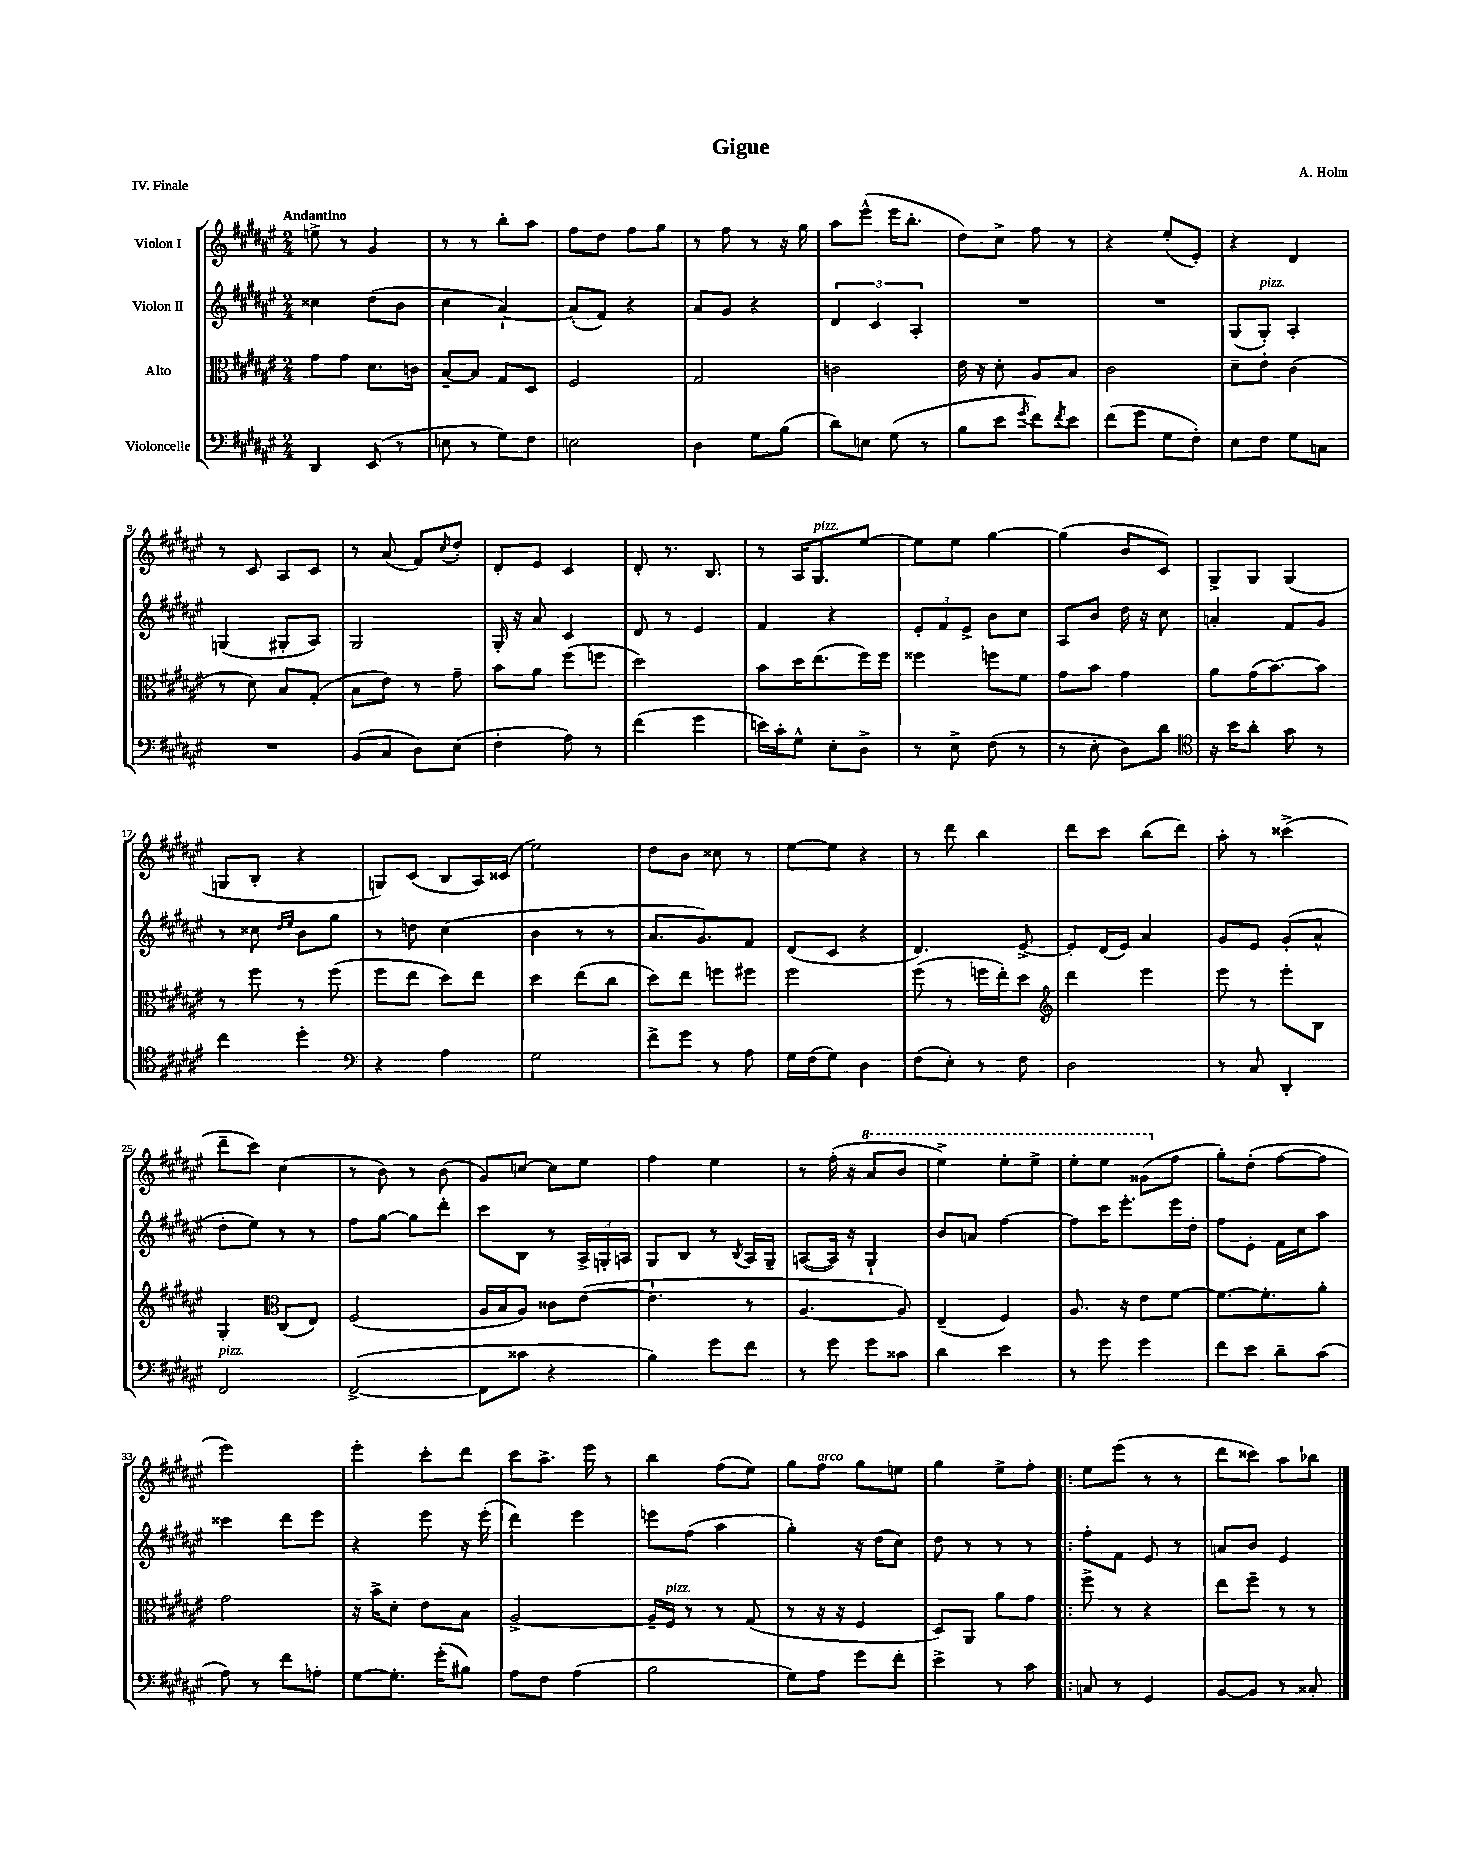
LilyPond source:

\header { title = "Gigue" composer = "A. Holm" piece = "IV. Finale" }
<<
\new StaffGroup <<
\new Staff = "s0" \with { instrumentName = "Violon I" } {
    \clef treble \key fis \major \numericTimeSignature \time 2/4 \tempo "Andantino"
    e''8-> r8 gis'4 |
    r8 r8 b''8-. ais''8 |
    fis''8 dis''8 fis''8 gis''8 |
    r8 fis''8 r8 r16 gis''16 |
    ais''8 eis'''8-^( eis'''16 b''8.-. |
    dis''8) cis''8-> fis''8 r8 |
    r4 eis''8-.( eis'8-.) |
    r4 dis'4 |
    r8 cis'8 ais8 cis'8 |
    r8 ais'8( fis'8) \acciaccatura { cis''8 } dis''8-. |
    dis'8-. eis'8 cis'4 |
    dis'8-. r8. b8. |
    r8 ais16 gis8.^\markup { \italic "pizz." } eis''8~ |
    eis''8 eis''8 gis''4~ |
    gis''4( b'8 cis'8) |
    gis8-> gis8 gis4( |
    g8 b8-. r4 |
    g8) cis'8( b8 ais16) cisis'16( |
    eis''2) |
    dis''8 b'8 cisis''8 r8 |
    eis''8~ eis''8 r4 |
    r8 dis'''8 b''4 |
    dis'''8 cis'''8 b''8( dis'''8) |
    ais''8-. r8 cisis'''4->( |
    dis'''8-- cis'''8) cis''4( |
    r8 b'8) r8 b'8( |
    gis'8) c''8~ c''8 eis''8 |
    fis''4 eis''4 |
    r8 fis''16-.( r16 \ottava #1 ais''8 b''8 |
    eis'''4->) eis'''8-. eis'''8-> |
    eis'''8-. eis'''8 gisis''8( \ottava #0 fis''8 |
    gis''8-.) dis''8-.( fis''8~ fis''8 |
    eis'''2) |
    eis'''4-. cis'''8-. dis'''8 |
    cis'''8 ais''8.-> eis'''16 r8 |
    b''4 fis''8( eis''8) |
    gis''8 fis''8^\markup { \italic "arco" } gis''8 e''8 |
    gis''4 eis''8-> fis''8-. |
    \bar ".|:" eis''8 eis'''8( r8 r8 |
    dis'''8 cisis'''8) ais''8 bes''8 \bar "|." |
}
\new Staff = "s1" \with { instrumentName = "Violon II" } {
    \clef treble \key fis \major \numericTimeSignature \time 2/4
    cisis''4 dis''8( b'8 |
    cis''4 ais'4~-!) |
    ais'8-.( fis'8) r4 |
    ais'8 gis'8 r4 |
    \tuplet 3/2 { dis'4 cis'4 ais4-. } |
    R2 |
    R2 |
    gis8( gis8-.^\markup { \italic "pizz." }) ais4-. |
    g4( gis8-. ais8) |
    gis2 |
    gis16-. r16 ais'8 cis'4 |
    dis'8 r8 eis'4 |
    fis'4 r4 |
    \tuplet 3/2 { eis'8-. fis'8 eis'8-> } b'8 cis''8 |
    ais8 b'8 dis''16 r16 cis''8 |
    a'4-. fis'8 gis'8 |
    r8 cisis''8 \grace { dis''16 eis''16 } b'8 gis''8 |
    r8 d''8 cis''4( |
    b'4 r8 r8 |
    ais'8. gis'8.) fis'8 |
    dis'8( cis'8 r4 |
    dis'4.) eis'8~-> |
    eis'8-. dis'16( eis'16) ais'4 |
    gis'8 eis'8 gis'8-.( ais'8-^ |
    dis''8-. eis''8) r8 r8 |
    fis''8 gis''8~ gis''8 dis'''8-. |
    cis'''8 b8 r8 \tuplet 3/2 { ais16-> g16-. a16 } |
    gis8 b8 r8 \acciaccatura { b8 } ais16 gis16-- |
    a8~( a16) r16 gis4-! |
    b'8 a'8 fis''4~ |
    fis''8 cis'''16 eis'''8.-. eis'''16 dis''16-. |
    fis''8 eis'8-. fis'16 cis''16 ais''8 |
    cisis'''4 dis'''8 eis'''8 |
    r4 eis'''8 r16 eis'''16-.( |
    dis'''4) eis'''4 |
    e'''8 fis''8( ais''4 |
    gis''4-.) r16 dis''16( cis''8) |
    dis''8 r8 r8 r8 |
    \bar ".|:" fis''8-. fis'8 eis'8 r8 |
    a'8 b'8 eis'4 \bar "|." |
}
\new Staff = "s2" \with { instrumentName = "Alto" } {
    \clef alto \key fis \major \numericTimeSignature \time 2/4
    gis'8 gis'8 dis'8. c'16 |
    b8~-- b8 gis8 dis8 |
    fis2 |
    gis2 |
    c'2 |
    eis'16 r16 dis'8-. ais8 b8 |
    cis'2 |
    dis'8-- eis'8-. cis'4( |
    r8 dis'8) b8 gis8-.( |
    b8 eis'8) r8 gis'8-- |
    b'8 ais'8 fis''8( f''8 |
    dis''2) |
    b'8 dis''16 eis''8.( fis''16) fis''16 |
    fisis''4 f''8 fis'8 |
    gis'8 b'8 gis'4 |
    ais'8 gis'16( b'8.~) b'8 |
    r8 fis''8 r8 fis''8( |
    fis''8 eis''8 dis''8) eis''8 |
    dis''4 eis''8( cis''8 |
    dis''8) eis''8 f''8 fis''8 |
    fis''2 |
    fis''8( r8 f''16 eis''16-.) dis''8 |
    \clef treble dis'''4 eis'''4 |
    eis'''8 r8 eis'''8-. b8 |
    gis4-. \clef alto cis8( eis8) |
    fis2( |
    ais16 b16 ais8) cisis'8 eis'8~( |
    eis'4.-! r8 |
    ais4.~ ais8) |
    eis4--( fis4) |
    ais8. r16 eis'8 fis'8~ |
    fis'8.~ fis'8.-. ais'8-. |
    gis'2 |
    r16 b'16-> dis'8-. eis'8 b8 |
    ais2~-> |
    ais16-- fis16^\markup { \italic "pizz." } r8 r8 gis8( |
    r8 r16 r16 fis4 |
    dis8) ais,8 ais'8 gis'8 |
    \bar ".|:" fis''8-> r8 r4 |
    eis''8 fis''8-- r8 r8 \bar "|." |
}
\new Staff = "s3" \with { instrumentName = "Violoncelle" } {
    \clef bass \key fis \major \numericTimeSignature \time 2/4
    dis,4 eis,8( r8 |
    e8 r8 gis8) fis8 |
    e2 |
    dis4 gis8 b8( |
    dis'8) e8 gis8( r8 |
    b8 eis'8 \acciaccatura { gis'8 } fis'8) \acciaccatura { fis'8 } eis'8 |
    fis'8( gis'8 gis8 fis8-.) |
    eis8 fis8 gis8 c8 |
    R2 |
    b,8( cis8 dis8) eis8( |
    fis4-. ais8) r8 |
    fis'4( gis'4 |
    e'16) cis'16-. gis8-^ eis8-. dis8-> |
    r8 eis8-> fis8( r8 |
    r8 eis8-. dis8) dis'8 |
    \clef tenor r16 b'16 ais'8-. gis'8 r8 |
    cis''4 dis''4-. |
    \clef bass r4 ais4 |
    gis2 |
    fis'8-> gis'8 r8 ais8 |
    gis16 fis16( gis8) dis4 |
    fis8( eis8-.) r8 fis8 |
    dis2 |
    r8 cis8 dis,4-. |
    fis,2^\markup { \italic "pizz." } |
    fis,2~->( |
    fis,8 cisis'8 r4 |
    b4) gis'8 fis'8 |
    r8 gis'8 gis'8 cisis'8 |
    dis'4 eis'4 |
    r8 gis'8 gis'4 |
    fis'8 eis'8 dis'8-- cis'8( |
    ais8) r8 fis'8 a8-. |
    gis8~ gis8.-. gis'16-.( bis8) |
    ais8 fis8 ais4( |
    b2 |
    gis8) ais8 gis'8 fis'8-. |
    eis'4-> r8 cis'8 |
    \bar ".|:" c8 r8 gis,4 |
    b,8~ b,8 r8 cisis8-. \bar "|." |
}
>>
>>
